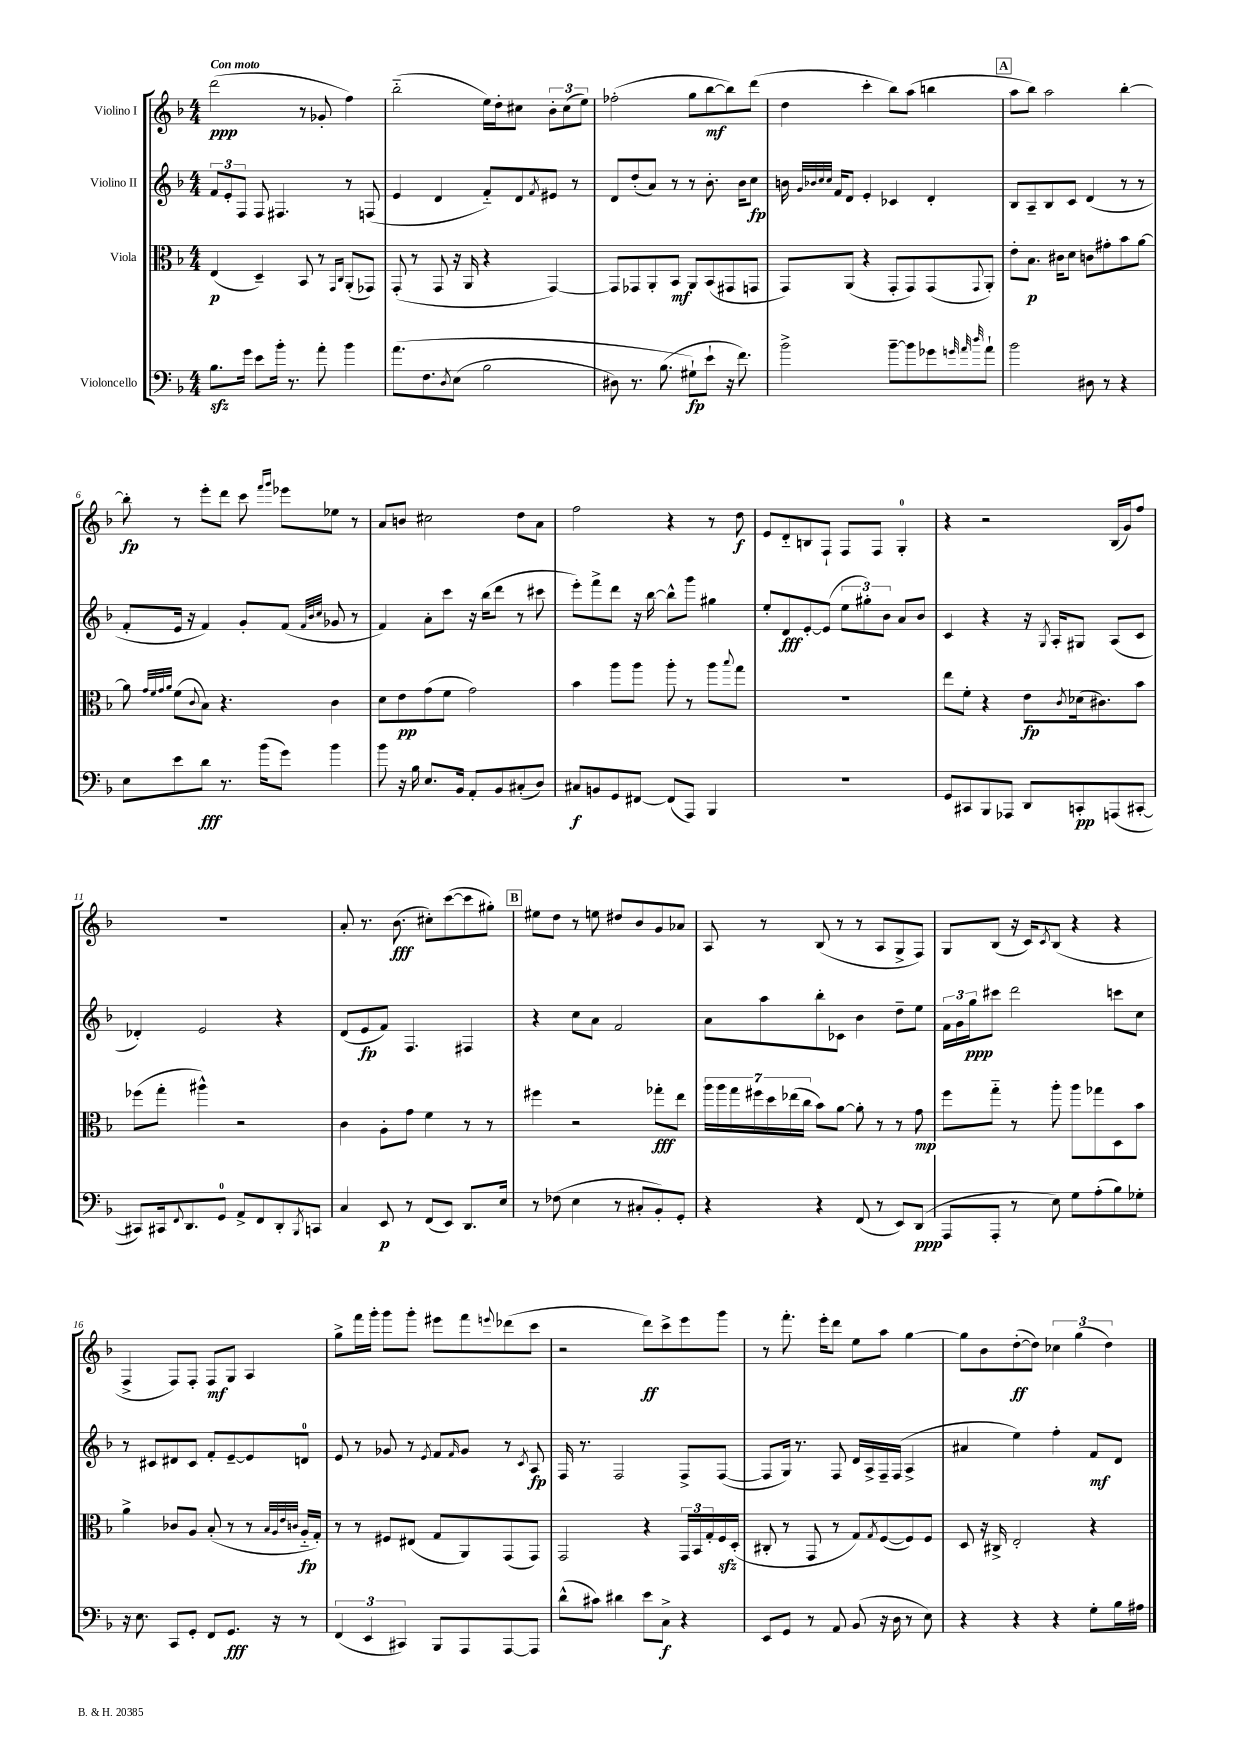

**kern	**kern	**kern	**kern
*staff4	*staff3	*staff2	*staff1
*clefF4	*clefC3	*clefG2	*clefG2
*k[b-]	*k[b-]	*k[b-]	*k[b-]
*M4/4	*M4/4	*M4/4	*M4/4
8.B-\L	(4E/	12f/L	(2ddd\
.	.	12e'/	.
.	.	12F/J	.
16g\Jk	.	.	.
8e\L	4D~/)	8F/	.
16b-'\Jk	.	4.F#/	.
8.r	.	.	.
.	8BB-/	.	8r
8a'\	8r	.	8g-'/
.	16qqGG/LL	.	.
.	16qqC/JJ	.	.
4b-\	(8AA'/L	8r	4ff\)
.	8GG-/J)	(8F/	.
=	=	=	=
&(8.a\L	(8GG'/	4e/	(2bb-'~\
.	8r	.	.
8.F\	.	.	.
.	8GG/	4d/	.
8qD/	.	.	.
(8E\J	16r	.	.
.	16AA/	.	.
2B-\	4r	8f'~/L)	16ee\LL)
.	.	.	16dd'\J
.	.	8d/	8cc#\J
.	.	8qf/	.
.	[4GG/)	8e#/J	12b-'\L
.	.	.	(12cc#\
.	.	8r	.
.	.	.	12ee\J)
=	=	=	=
8D#\)	8GG/]L	8d/L	(2ff-'\
8.r	8GG-/	(8dd'/	.
.	8AA'/	8a/J)	.
(8.B-\	.	.	.
.	8BB-/J	8r	.
8G#`\L&)	8AA/L	8r	8gg\L
8e`\J	(8BB-/	8.b-'\	[8bb-\
16r	8GG#/	.	8bb-\])
8.f\)	.	16b-\LK	.
.	8GG/J	8cc\J	(8ddd\J
=	=	=	=
2b-^\	8GG/L)	16b\	4dd\
.	.	32qqg/LLL	.
.	.	32qqb-/	.
.	.	32qqcc/	.
.	.	32qqcc/JJJ	.
.	.	16f/LK	.
.	(8AA/J	8d/J	.
.	4r	4e'/	4ccc'\
[8b-~\L	8GG'/L	4c-/	8bb-\L)
8b-\]	8GG/)	.	(8aa\J
8g-\	(8GG/	4d'/	4bb\
32qqg/	.	.	.
32qqa/	.	.	.
32qqdd/	8qqGG/	.	.
8a`\J	8AA'/J)	.	.
=	=	=	=
2b-\	8e'\L	8B-/L	8aa\L
.	8.B-\J	8A~/	8bb-\J)
.	.	8B-/	2aa\
.	16c#\LK	.	.
.	8d\J	8c/J	.
8D#\	8c\L	(4d/	.
8r	8g#'\	.	.
4r	8b-\	8r	[4bb-'\
.	[8a\J	8r	.
=	=	=	=
8E\L	8a\]	8f'/L	8bb-'\]
.	32qqg/LLL	.	.
.	32qqf/	.	.
.	32qqg/	.	.
.	32qqa/JJJ	.	.
8e\	(8f\L	16e/Jk	8r
.	.	16r	.
.	8qqc/	.	.
8d\J	8B-\J)	4f/)	8eee'\L
8.r	4.r	.	8ddd\J
.	.	8g'/L	8ccc\
(16b-\LK	.	.	.
.	.	.	16qqfff/LL
.	.	.	16qqggg/JJ
8g\J)	.	(8f/J	8eee-\L
.	.	32qqf/LLL	.
.	.	32qqb-/	.
.	.	32qqcc/JJJ	.
4b-\	4c\	8g-/	8ee-\J
.	.	8r	8r
=	=	=	=
8b-\	8d\L	4f/)	8a/L
16r	8e\	.	8b/J
16B-\	.	.	.
8.E/L	(8g\	8a'\L	2cc#\
.	8f\J	8ccc\J	.
16BB-/Jk	.	.	.
8AA'/L	2g\)	16r	.
.	.	(16bb-\LK	.
8BB-/	.	8ddd\J	.
(8C#'/	.	8r	8dd\L
8D/J)	.	8ccc#\	8a\J
=	=	=	=
8C#/L	4b-\	8eee'\L)	2ff\
8BB/	.	8fff^\	.
8GG/	8aa\L	8ddd\J	.
[8FF#/J	8aa\J	16r	.
.	.	[16bb-\	.
(8FF#/]L	8aa'\	8bb-^^\]L	4r
8AAA/J)	8r	8ggg\J	.
4BBB-/	8aa\L	4gg#\	8r
.	8qqbb-/	.	.
.	8gg\J	.	8dd\
=	=	=	=
1r	1r	8ee'/L	8e/L
.	.	8d/	8d'~/
.	.	[8e'/	8B/
.	.	(8e/]J	8F`/J
.	.	12ee\L	8F/L
.	.	12gg#'\)	.
.	.	.	8F/J
.	.	12b-\J	.
.	.	8a/L	4G'/
.	.	8b-/J	.
=	=	=	=
8GG/L	8ee\L	4c/	4r
8CC#/	8f'\J	.	.
8BBB-/	4r	4r	2r
8AAA-/J	.	.	.
8DD/L	8e\L	16r	.
.	.	8qG/	.
.	.	16A'/LK	.
.	8qc/	.	.
8CC'/	(16d-\k	8G#/J	.
.	8.c#\)	.	.
(8AAA/	.	(8A/L	(16B-/LL
.	.	.	16g/J)
[8CC#'/J	8b-\J	8c/J	8ff/J
=	=	=	=
8CC#/]L)	(8ff-\L	4d-'/)	1r
16CC#/k	8gg'\J	.	.
8qqFF/	.	.	.
8.DD/	.	.	.
.	4aa#^^\)	2e/	.
8GG/J	.	.	.
8AA^/L	2r	.	.
8FF/	.	.	.
8DD'/	.	4r	.
8qBBB-/	.	.	.
8CC/J	.	.	.
=	=	=	=
4C/	4c\	(8d/L	8a'/
.	.	8e/	8.r
8EE/	8A'\L	8f/J)	.
.	.	.	(8.b-\
8r	8g\J	4.F/	.
(8FF/L	4f\	.	8cc#'\L)
8EE/J)	.	.	([8ccc\
8.DD/L	8r	4F#/	8ccc\]
.	8r	.	8gg#'\J)
16E/Jk	.	.	.
=	=	=	=
8r	4ff#\	4r	8ee#\L
(8F-\	.	.	8dd\J
4E\	2r	8cc\L	8r
.	.	8a\J	8ee\
8r	.	2f/	8dd#/L
8C#'/L	.	.	8b-/
8BB-'/)	8gg-'\L	.	8g/
8GG'/J	8ee\J	.	8a-/J
=	=	=	=
4r	28aa\LL	8a\L	8A/
.	28aa\	.	.
.	28gg\	.	.
.	28ff#\	.	.
.	.	8aa\	8r
.	28dd\	.	.
.	(28ee-\	.	.
.	28cc\JJ	.	.
4r	8b-\L)	8bb-'\	(8B-/
.	[8a\J	8c-\J	8r
(8FF/	8a'\]	4b-\	8r
8r	8r	.	8A/L
8EE/L)	8r	8dd~\L	8G^/
(8DD/J	8g\	8ee\J	8F/J)
=	=	=	=
8AAA/L	8ff\L	24f\LL	8G/L
.	.	24g\	.
.	.	24gg\J	.
8AAA'/J	8gg'~\J	8ccc#\J	(8B-/J
8r	8r	2ddd\	16r
.	.	.	16c/LK)
.	.	.	8qc/
8E\)	8aa'\	.	(8B-/J
8G\L	8aa\L	.	4r
(8A'\	8gg-\	.	.
8B-\)	8D\	8ccc\L	4r
8G-'\J	8b-\J	8cc\J	.
=	=	=	=
16r	4a^\	8r	4F^/
8.E\	.	.	.
.	.	8c#/L	.
8CC/L	8c-/L	8d#/	8F/L)
8GG'/J	8A/J	8c#/J	8F'/J
8FF/L	(8B-'/	8f'/L	8F/L
8.GG/J	8r	[8e~/	8G/J
.	8r	8e/]	4A/
16r	.	.	.
.	32qqB-/LLL	.	.
.	32qqA/	.	.
.	32qqe/	.	.
.	32qqc/JJJ	.	.
8r	16A'~/LL	8d/J	.
.	16G'/JJ)	.	.
=	=	=	=
(6FF/	8r	8e/	8gg^\L
.	8r	8r	16fff\L
6EE/	.	.	.
.	.	.	16ggg'\JJ
.	8F#/L	8g-/	8ggg\L
6CC#/)	.	.	.
.	(8E#/J	8r	8ggg'\J
.	.	8qe/	.
8BBB-/L	8G/L	8f/L	8eee#\L
.	.	16qqf/	.
8AAA/	8AA/)	8g-/J	8fff\
.	.	.	8qqeee/
[8AAA/	(8GG/	8r	(8ddd-\
.	.	8qc/	.
8AAA/]J	8GG/J)	8A/	8ccc\J
=	=	=	=
(8d^^\L	2GG/	16F/	2r
.	.	8.r	.
8c#\J)	.	.	.
4d#\	.	2F/	.
8e\L	4r	.	8ddd\L)
8C^\J	.	.	8ccc^\
4r	24GG/LL	8F^/L	8eee\
.	24BB-/	.	.
.	24G'/	.	.
.	16F/	([8F/J	8ggg\J
.	(16D'/JJ	.	.
=	=	=	=
8EE/L	8C#'/	8F/]L	8r
8GG/J	8r	16G/Jk)	8.fff'\
.	.	8.r	.
8r	8GG/	.	.
.	.	.	16eee'\LK
8AA/	8r	8F/	8ddd\J
(8BB-/	8G/L)	16d/LL	8ee\L
.	.	16A^/	.
.	8qG/	.	.
16r	([8F/	16F~/	8aa\J
16D\	.	(16F/JJ	.
8r	8F/])	4A^/	[4gg\
8E\)	8F/J	.	.
=	=	=	=
4r	8D/	4a#/	8gg\]L
.	16r	.	8b-\
.	16C#^/	.	.
4r	2E'/	4ee\)	([8dd'\
.	.	.	8dd\]J)
4r	.	4ff'\	6cc-\
.	.	.	(6gg\
8G'\L	4r	8f/L	.
.	.	.	6dd\)
16B-\L	.	8d/J	.
16A#\JJ	.	.	.
==	==	==	==
*-	*-	*-	*-
